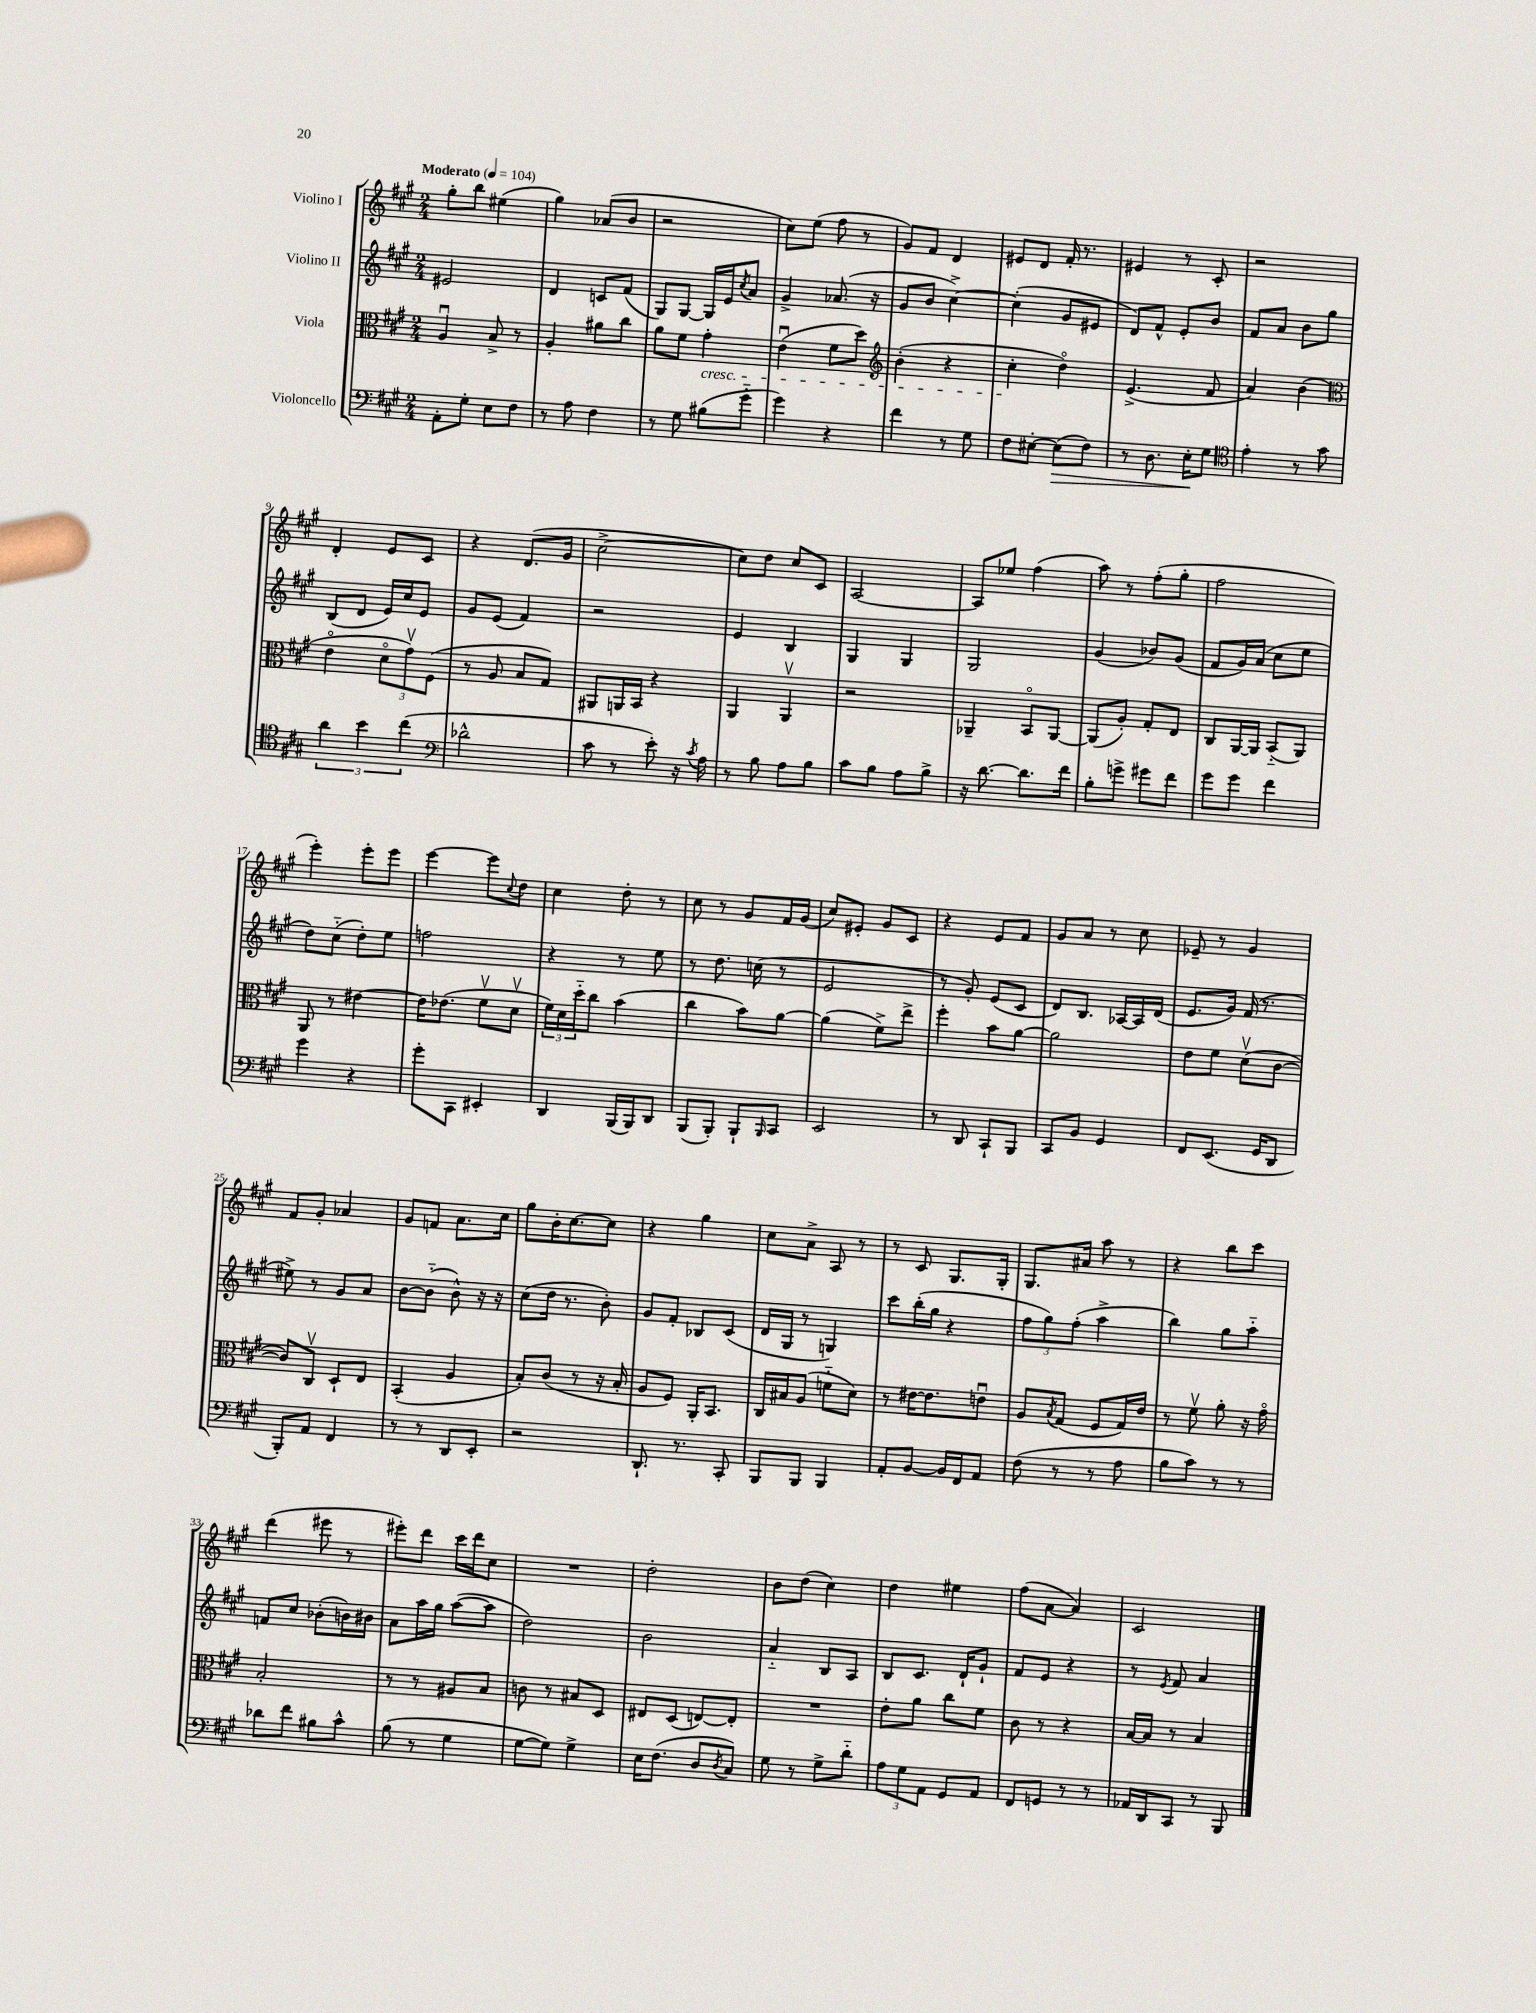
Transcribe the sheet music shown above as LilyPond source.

<<
\new StaffGroup <<
\new Staff = "s0" \with { instrumentName = "Violino I" } {
    \clef treble \key a \major \numericTimeSignature \time 2/4 \tempo "Moderato" 4 = 104
    gis''8-. b''8 eis''4( |
    gis''4) aes'8( b'8 |
    r2 |
    cis''8) e''8( fis''8 r8 |
    gis'8) fis'8 d'4 |
    eis'8 d'8 fis'16-. r8. |
    eis'4 r8 cis'8-. |
    r2 |
    d'4-. e'8 cis'8 |
    r4 d'8.( gis'16 |
    cis''2~-> |
    cis''8) d''8 cis''8 cis'8 |
    a2~ |
    a8 ees''8 fis''4( |
    a''8) r8 fis''8-.( gis''8-. |
    fis''2 |
    e'''4-.) e'''8-. e'''8 |
    e'''4~ e'''8 \appoggiatura { cis''8 } d''8 |
    cis''4 d''8-. r8 |
    cis''8 r8 gis'8 fis'16 gis'16( |
    cis''8) eis'8-. gis'8 cis'8 |
    r4 e'8 fis'8 |
    gis'8 a'8 r8 cis''8 |
    ees'8-- r8 gis'4 |
    fis'8 gis'8-. aes'4 |
    gis'8 f'8 a'8. cis''16 |
    gis''8 b'16-. cis''8.~ cis''8 |
    r4 gis''4 |
    cis''8 a'8-> a8 r8 |
    r8 cis'8 gis8. gis16-. |
    gis8. ais'16 a''8 r8 |
    r4 b''8 cis'''8 |
    d'''4( eis'''8 r8 |
    eis'''8-.) d'''8 cis'''16 d'''16 cis''8 |
    R2 |
    d''2-. |
    b'8 d''8( cis''4) |
    d''4 eis''4 |
    fis''8( a'8~ a'4) |
    cis'2 \bar "|." |
}
\new Staff = "s1" \with { instrumentName = "Violino II" } {
    \clef treble \key a \major \numericTimeSignature \time 2/4
    eis'2 |
    d'4 c'8 fis'8( |
    gis8) gis8~ gis16 e'16 \acciaccatura { cis''8 } a'8 |
    gis'4-> aes'8.( r16 |
    gis'8 b'8 cis''4~->) |
    cis''4-.( gis'8 eis'8 |
    d'8) fis'8-^ e'8-. b'8 |
    fis'8 a'8 b'8 gis''8 |
    b8( d'8 e'16) cis''16 e'8 |
    gis'8 e'8( fis'4) |
    r2 |
    e'4 b4 |
    gis4 gis4 |
    gis2 |
    gis'4( bes'8) gis'8( |
    fis'8 gis'16) a'16( cis''8 e''8 |
    d''8) cis''8-_( d''8-.) e''8 |
    f''2 |
    r4 r8 e''8 |
    r8 d''8. c''16( r8 |
    e'2 |
    r8 gis'8-.) e'8( cis'8 |
    d'8) b8. aes16~ aes16 d'16( |
    e'8. gis'16) fis'16( r8. |
    eis''8->) r8 gis'8 a'8 |
    b'8~ b'8-_( b'8-^) r16 r16 |
    cis''8( d''16 r8. b'8-.) |
    gis'8 fis'8-. bes8 cis'8( |
    d'16 gis16 r8 g4) |
    cis'''8 b''16-.( gis''16 r4 |
    \tuplet 3/2 { fis''8 gis''8) fis''8-.( } a''4-> |
    b''4) gis''8 a''8-_ |
    f'8 cis''8 bes'8-.( b'16) bis'16 |
    a'8 a''16 gis''16 a''8~( a''8 |
    d''2) |
    b'2 |
    a'4-_ b8 a8 |
    b8 cis'8. d'16-! gis'8-! |
    fis'8 e'8 r4 |
    r8 \acciaccatura { e'8 } fis'8 a'4 \bar "|." |
}
\new Staff = "s2" \with { instrumentName = "Viola" } {
    \clef alto \key a \major \numericTimeSignature \time 2/4
    a4\downbow b8-> r8 |
    a4-. ais'8 cis''8 |
    a'8 fis'8 gis'4-.\cresc |
    e'4\downbow( fis'8 d''8) |
    \clef treble b'4-.( r4 |
    cis''4-.\! d''4\flageolet) |
    e'4.->( fis'8 |
    a'4) b'4( |
    \clef alto e'4\flageolet \tuplet 3/2 { d'8\flageolet gis'8\upbow) fis8( } |
    r8 a8 b8 gis8) |
    ais,8 a,16 b,16 r4 |
    a,4 a,4\upbow |
    r2 |
    aes,4-- b,8\flageolet aes,8~ |
    aes,8( a8-.) gis8-. e8 |
    cis8 a,16~ a,16 b,8-_( a,8) |
    a,8 r8 eis'4~ |
    eis'16 ees'8.( fis'8\upbow d'8\upbow |
    \tuplet 3/2 { fis'16) d'16 d''16-_ } cis''8 b'4( |
    cis''4 b'8) a'8~ |
    a'4( fis'8->) e''8-> |
    fis''4-. b'8 a'8~ |
    a'2 |
    e'8 fis'8 d'8\upbow( cis'8~ |
    cis'8) cis8\upbow d8-! e8 |
    b,4-.( a4 |
    b8-.) cis'8( r8 r16 b16-. |
    a8 fis8) a,16-. b,8. |
    cis16 bis16 a8( f'8-_ d'8) |
    r8 eis'16~ eis'8. e'8\downbow |
    a8 \acciaccatura { b8 } gis8( fis8 gis16) e'16 |
    r8 fis'8\upbow a'8-. r16 gis'16\flageolet |
    b2-. |
    r8 r8 ais8 b8 |
    c'8 r8 bis8 d8 |
    eis8 d8( e8~) e8-. |
    R2 |
    e'8-. a'8 cis''8 fis'8 |
    cis'8 r8 r4 |
    b16~ b16 r8 b4 \bar "|." |
}
\new Staff = "s3" \with { instrumentName = "Violoncello" } {
    \clef bass \key a \major \numericTimeSignature \time 2/4
    a,8-. gis8-. e8 fis8 |
    r8 a8 fis4 |
    r8 gis8 bis8( gis'8-_ |
    gis'4) r4 |
    fis'4 r8 gis8 |
    fis8 eis8~-. eis8\>( fis8) |
    r8 d8. e16-.\! gis8 |
    \clef tenor e'4-. r8 gis'8 |
    \tuplet 3/2 { a'4 b'4 cis''4( } |
    \clef bass des'2-^ |
    cis'8 r8 e'8-.) r16 \acciaccatura { cis'8 } a16 |
    r8 b8 a8 b8 |
    cis'8 b8 a8 b8-> |
    r16 d'8.~ d'8. fis'16 |
    b8-. g'8-> gis'8 fis'8 |
    gis'8 gis'8 fis'4 |
    gis'4 r4 |
    gis'8-. cis,8 eis,4-. |
    d,4 b,,16( b,,16) d,8 |
    b,,8( b,,8-.) b,,8-! \grace { b,,16 } cis,8 |
    e,2 |
    r8 d,8 cis,8-! b,,8 |
    cis,8 b,8 gis,4 |
    fis,8 e,8.( gis,16 d,8 |
    b,,8-.) a,8 fis,4 |
    r8 r8 d,8 e,8-. |
    r2 |
    d,8.-! r8. cis,8-. |
    b,,8 b,,8 b,,4 |
    a,8-. b,8~ b,16 fis,16 a,8 |
    fis8( r8 r8 a8 |
    b8 cis'8) r8 r8 |
    des'8 fis'8 bis8 cis'8-^ |
    b8( r8 gis4 |
    gis8~ gis8) gis4-> |
    e16 fis8.( d8 \acciaccatura { d8 } cis8) |
    gis8 r8 gis8-> d'8-_ |
    \tuplet 3/2 { a8 gis8 a,8 } gis,8 a,8 |
    fis,8 g,8 r8 r8 |
    aes,16 d,16 cis,8 r8 b,,8 \bar "|." |
}
>>
>>
